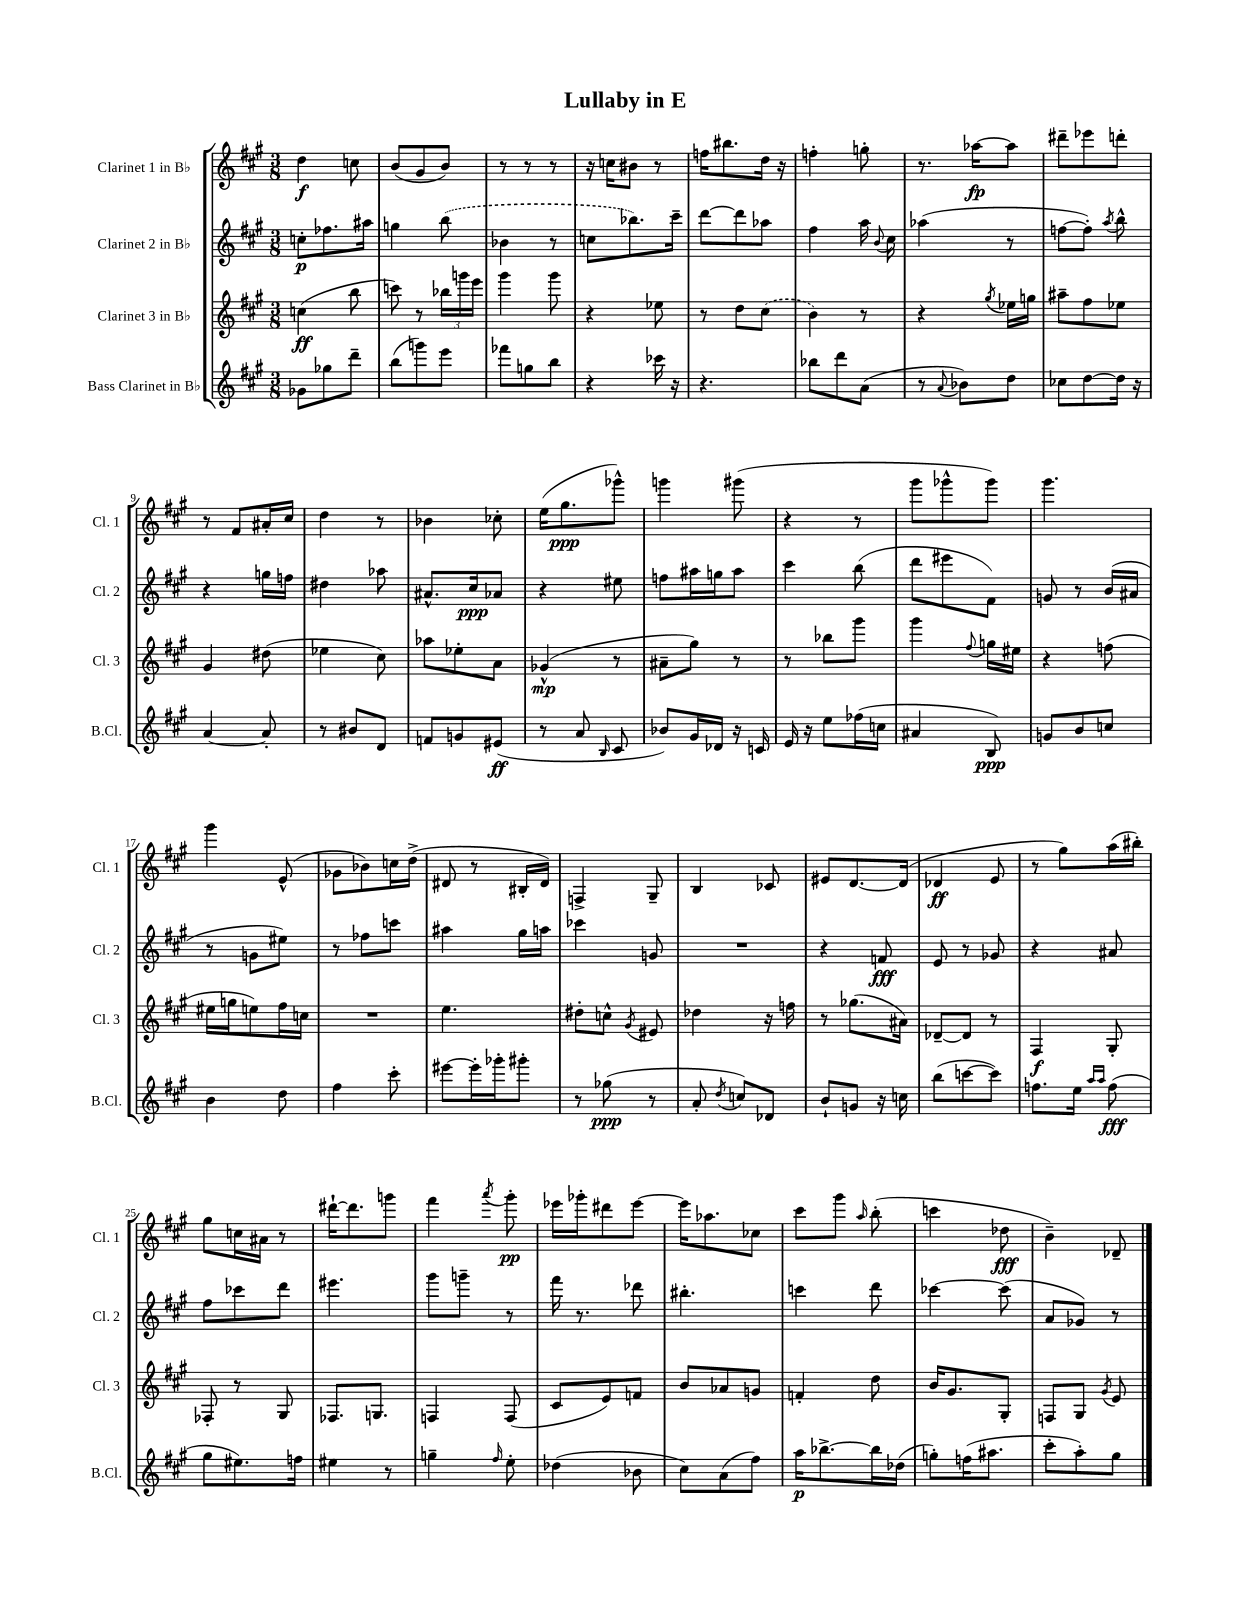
\header { title = "Lullaby in E" }
<<
\new StaffGroup <<
\new Staff = "s0" \with { instrumentName = "Clarinet 1 in Bb" shortInstrumentName = "Cl. 1" } {
    \clef treble \key a \major \numericTimeSignature \time 3/8
    \autoBeamOff d''4\f c''8 |
    b'8[( gis'8 b'8]) |
    r8 r8 r8 |
    r16 c''16[ bis'8] r8 |
    f''16[ bis''8. d''16] r16 |
    f''4-. g''8-. |
    r8. aes''16[~\fp aes''8] |
    dis'''8[-- ees'''8 d'''8]-. |
    r8 fis'8[ ais'16-. cis''16] |
    d''4 r8 |
    bes'4 ces''8-. |
    e''16[( gis''8.\ppp ges'''8]-^) |
    g'''4 gis'''8( |
    r4 r8 |
    gis'''8[ ges'''8-^ ges'''8]) |
    gis'''4. |
    gis'''4 e'8-^( |
    ges'8[ bes'8) c''16 d''16]->( |
    dis'8 r8 bis16[-. dis'16]) |
    f4-> gis8-- |
    b4 ces'8 |
    eis'8[ d'8.~ d'16]( |
    des'4\ff e'8 |
    r8 gis''8[) a''16( bis''16]-.) |
    gis''8[ c''16 ais'16] r8 |
    dis'''16[~-! dis'''8. g'''8] |
    fis'''4 \acciaccatura { a'''8 } gis'''8-.\pp |
    ees'''16[ ges'''16-. dis'''8 ees'''8]~ |
    ees'''16[ aes''8. ces''8] |
    cis'''8[ gis'''8] \grace { a''16 } b''8-.( |
    c'''4 des''8\fff |
    b'4--) des'8-- \bar "|." |
}
\new Staff = "s1" \with { instrumentName = "Clarinet 2 in Bb" shortInstrumentName = "Cl. 2" } {
    \clef treble \key a \major \numericTimeSignature \time 3/8
    \autoBeamOff c''8[-.\p fes''8. ais''16] |
    g''4 \once \slurDashed b''8( |
    bes'4 r8 |
    c''8[ bes''8.) cis'''16]-- |
    d'''8[~ d'''8 aes''8] |
    fis''4 a''16 \appoggiatura { b'8 } cis''16 |
    aes''4( r8 |
    f''8[~ f''8]-.) \acciaccatura { a''8 } b''8-^ |
    r4 g''16[ f''16] |
    dis''4 aes''8 |
    ais'8.[-^ cis''16\ppp aes'8] |
    r4 eis''8 |
    f''8[ ais''16 g''16 ais''8] |
    cis'''4 b''8( |
    d'''8[ eis'''8 fis'8]) |
    g'8 r8 b'16[( ais'16] |
    r8 g'8[ eis''8]) |
    r8 fes''8[ c'''8] |
    ais''4 gis''16[ a''16] |
    ces'''4 g'8 |
    R4. |
    r4 f'8\fff |
    e'8 r8 ges'8 |
    r4 ais'8 |
    fis''8[ ces'''8 d'''8] |
    eis'''4. |
    gis'''8[ g'''8]-- r8 |
    fis'''16 r8. des'''8 |
    bis''4.-. |
    c'''4 d'''8 |
    ces'''4~ ces'''8( |
    a'8[ ges'8]) r8 \bar "|." |
}
\new Staff = "s2" \with { instrumentName = "Clarinet 3 in Bb" shortInstrumentName = "Cl. 3" } {
    \clef treble \key a \major \numericTimeSignature \time 3/8
    \autoBeamOff c''4\ff( b''8 |
    c'''8) r8 \tuplet 3/2 { bes''16[ g'''16 e'''16] } |
    gis'''4 gis'''8 |
    r4 ees''8 |
    r8 d''8[ \once \slurDashed cis''8]( |
    b'4) r8 |
    r4 \acciaccatura { gis''8 } ees''16[ g''16] |
    ais''8[-- fis''8 ees''8] |
    gis'4 dis''8( |
    ees''4 cis''8) |
    aes''8[ ees''8-. a'8] |
    ges'4-^\mp( r8 |
    ais'8[-- gis''8]) r8 |
    r8 bes''8[ gis'''8] |
    gis'''4 \appoggiatura { fis''8 } g''16[ eis''16] |
    r4 f''8( |
    eis''16[ g''16 e''8) fis''16 c''16] |
    R4. |
    e''4. |
    dis''8[-. c''8]-^ \acciaccatura { gis'8 } eis'8 |
    des''4 r16 f''16 |
    r8 ges''8.[( ais'16]) |
    des'8[~-- des'8] r8 |
    fis4\f gis8-. |
    fes8-. r8 gis8 |
    fes8.[ g8.] |
    f4 f8( |
    cis'8[ e'8) f'8] |
    b'8[ aes'8 g'8] |
    f'4-. d''8 |
    b'16[ gis'8. gis8]-. |
    f8[ gis8] \acciaccatura { gis'8 } e'8 \bar "|." |
}
\new Staff = "s3" \with { instrumentName = "Bass Clarinet in Bb" shortInstrumentName = "B.Cl." } {
    \clef treble \key a \major \numericTimeSignature \time 3/8
    \autoBeamOff ges'8[ ges''8 d'''8]-- |
    b''8[( g'''8) e'''8] |
    fes'''8[ g''8 b''8] |
    r4 ces'''16 r16 |
    r4. |
    bes''8[ d'''8 a'8]( |
    r8 \appoggiatura { a'8 } bes'8[) d''8] |
    ces''8[ d''8~ d''16] r16 |
    a'4~ a'8-. |
    r8 bis'8[ d'8] |
    f'8[ g'8 eis'8]\ff( |
    r8 a'8 \grace { b16 } cis'8 |
    bes'8[) gis'16 des'16] r16 c'16 |
    e'16 r16 e''8[ fes''16( c''16] |
    ais'4 b8\ppp) |
    g'8[ b'8 c''8] |
    b'4 d''8 |
    fis''4 cis'''8-. |
    eis'''8[~ eis'''16-. ges'''16-. gis'''8]-. |
    r8 ges''8\ppp( r8 |
    a'8-. \acciaccatura { d''8 } c''8[) des'8] |
    b'8[-! g'8] r16 c''16 |
    b''8[( c'''8~ c'''8]) |
    f''8.[ e''16] \grace { a''16[ a''16] } f''8\fff( |
    gis''8[ eis''8.) f''16] |
    eis''4 r8 |
    g''4-- \grace { fis''16 } e''8-. |
    des''4( bes'8 |
    cis''8[) a'8( fis''8]) |
    a''16[\p bes''8.~-> bes''16 des''16]( |
    g''8[-.) f''16( ais''8.] |
    cis'''8[-. a''8-.) gis''8] \bar "|." |
}
>>
>>
